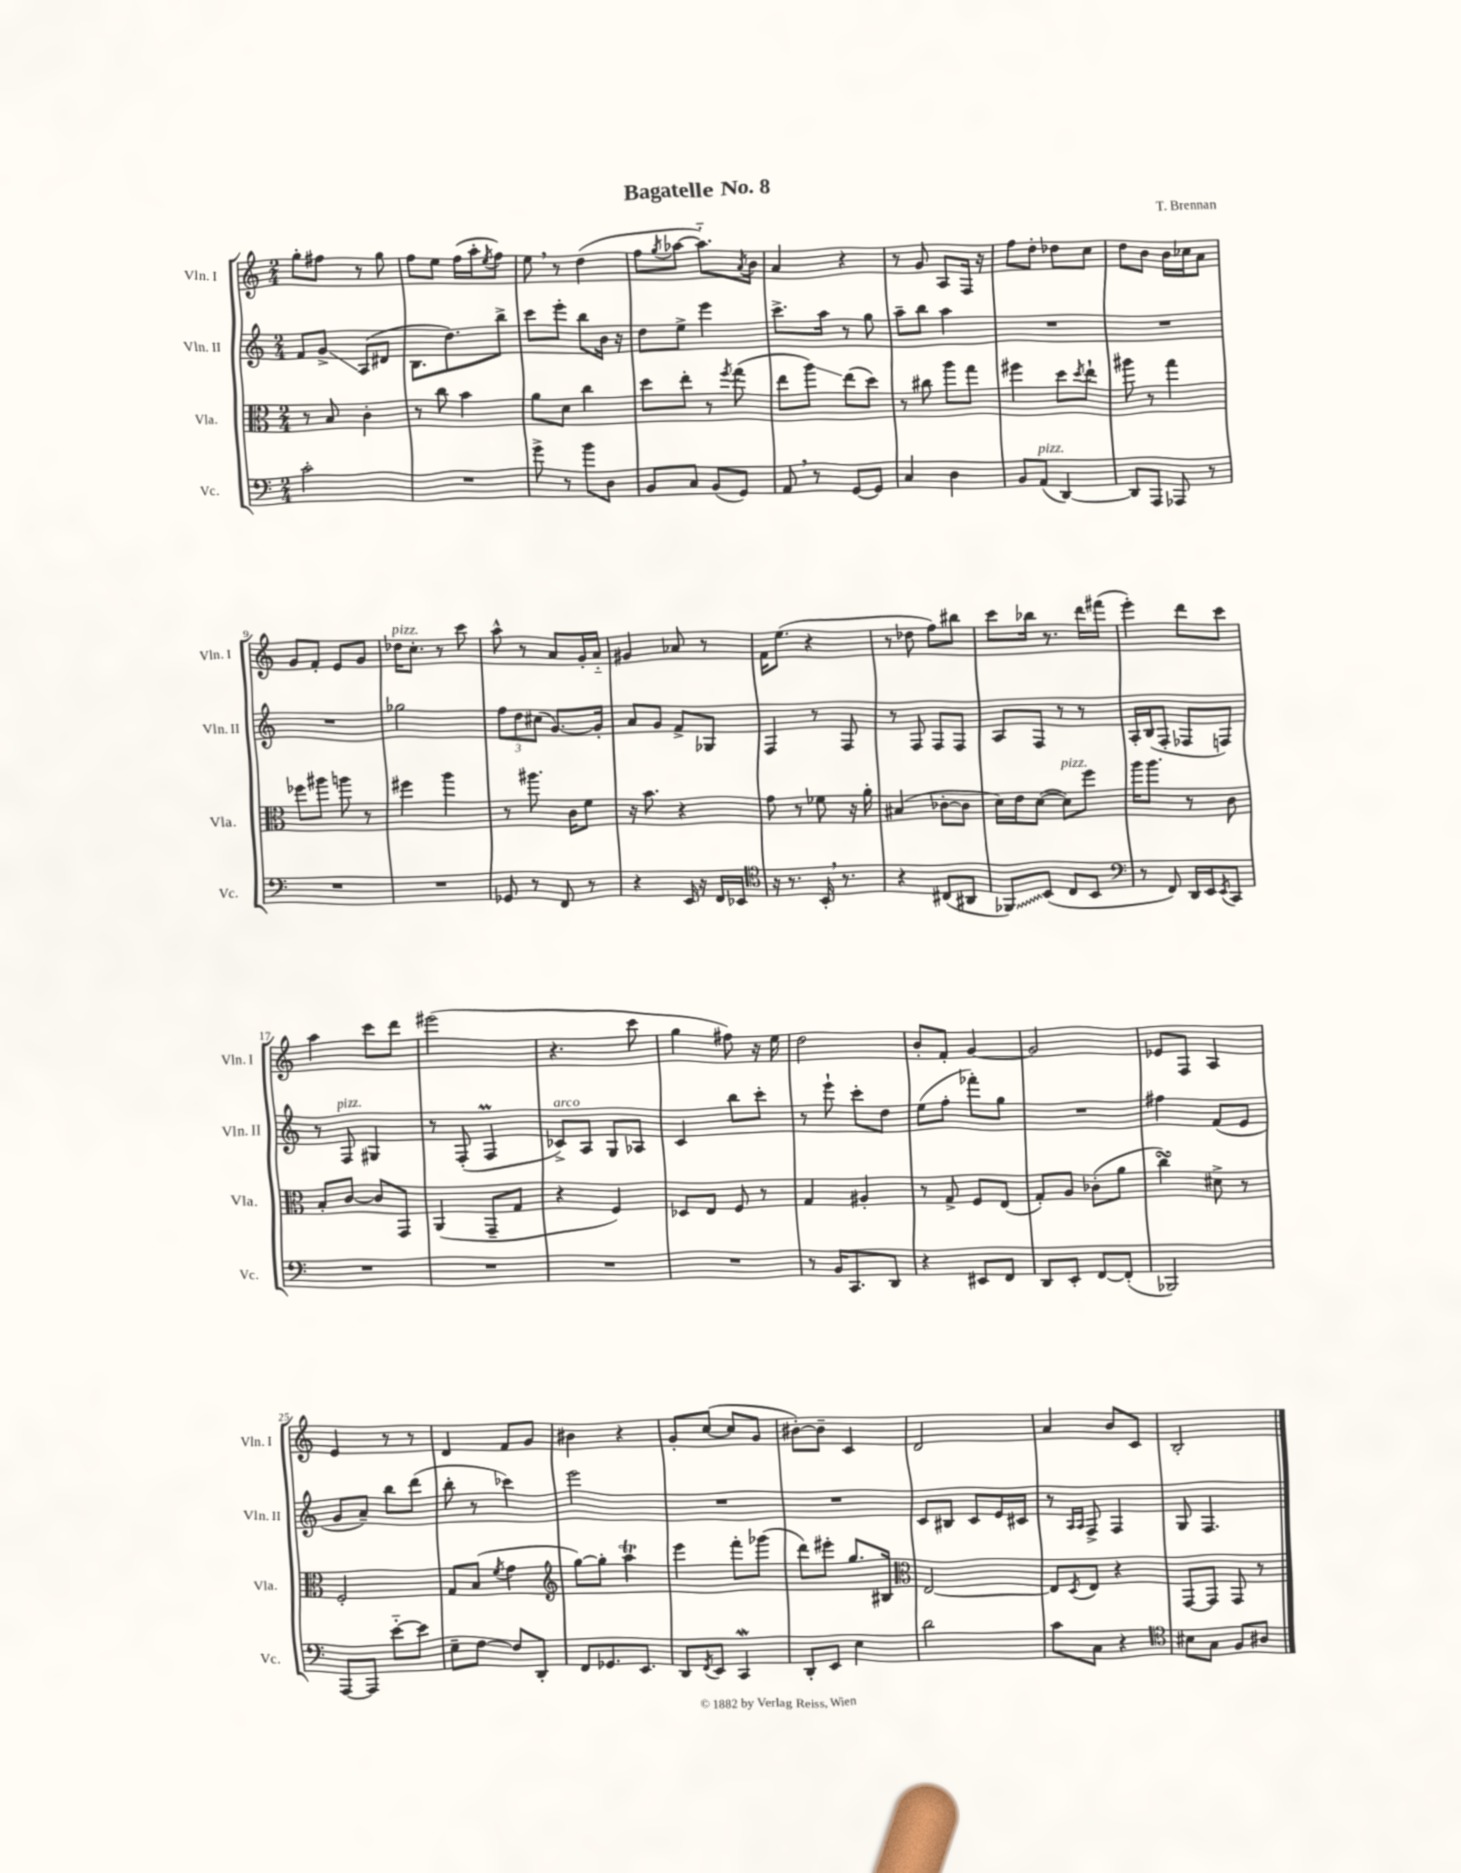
\header { title = "Bagatelle No. 8" composer = "T. Brennan" }
<<
\new StaffGroup <<
\new Staff = "s0" \with { instrumentName = "Vln. I" shortInstrumentName = "Vln. I" } {
    \clef treble \key c \major \numericTimeSignature \time 2/4
    g''8-. fis''8 r8 g''8 |
    f''8 e''8 f''16( a''16-. \acciaccatura { e''8 } f''8) |
    e''8 \breathe r8 d''4( |
    f''8 \acciaccatura { g''8 } aes''8~ aes''8.-_) \acciaccatura { a'8 } b'16 |
    a'4 r4 |
    r8 g'8 a8 f16 r16 |
    f''8 d''8-. des''8 c''8 |
    d''8 b'8 b'16 ces''16 a'8 |
    g'8 f'8-. e'8 g'8 |
    des''16^\markup { \italic "pizz." } c''8.-. r8 c'''8 |
    a''8-^ r8 a'8 g'16-. a'16-_ |
    gis'4 aes'8 r8 |
    f'16 e''8.( r4 |
    r8 des''8 f''8) bis''8 |
    c'''8 bes''16 r8. d'''16 fis'''16( |
    e'''4-.) d'''8 c'''8 |
    a''4 c'''8 d'''8 |
    eis'''2( |
    r4. c'''8 |
    g''4 fis''8) r16 e''16 |
    d''2 |
    b'8-. f'8-. g'4~ |
    g'2 |
    ees'8 f8 a4 |
    e'4 r8 r8 |
    d'4 f'8 g'8 |
    bis'4 r4 |
    g'8-. c''8~( c''8 g'8 |
    bis'8~-.) bis'8-- c'4 |
    d'2 |
    a'4 b'8 c'8 |
    b2-. \bar "|." |
}
\new Staff = "s1" \with { instrumentName = "Vln. II" shortInstrumentName = "Vln. II" } {
    \clef treble \key c \major \numericTimeSignature \time 2/4
    f'8 g'8->\glissando a8( dis'8 |
    b8. d''8.) b''8-> |
    c'''8 e'''8-. b''8 b'16 r16 |
    d''8 e''8-> e'''4 |
    c'''8.-> a''16 r8 g''8 |
    a''8-- b''8 a''4 |
    R2 |
    R2 |
    R2 |
    ges''2 |
    \tuplet 3/2 { f''8 d''8 cis''8( } g'8.~) g'16-. |
    a'8 g'8 f'8-> ges8 |
    f4 r8 f8 |
    r8 f8 f8 f8 |
    a8 f8 r8 r8 |
    a16-. b16( f8-. fes8 f8) |
    r8 f8^\markup { \italic "pizz." } gis4 |
    r8 f8-.( f4\prall |
    ces'8->^\markup { \italic "arco" }) a8 g8 aes8 |
    c'4 b''8 c'''8-. |
    r8 e'''8-! c'''8-. d''8 |
    e''8( f''8-. fes'''8-.) g''8 |
    R2 |
    fis''4 f'8( e'8 |
    g'8 a'8--) b''8 d'''8( |
    b''8-. r8 ces'''4) |
    e'''2 |
    R2 |
    R2 |
    c'8 bis8 c'8 e'16 cis'16 |
    r8 \grace { a16 a16 } f8-> f4 |
    g8 f4. \bar "|." |
}
\new Staff = "s2" \with { instrumentName = "Vla." shortInstrumentName = "Vla." } {
    \clef alto \key c \major \numericTimeSignature \time 2/4
    r8 b8 c'4-. |
    r8 c''8 b'4 |
    a'8 d'8 c''4 |
    d''8 e''8-. r8 \acciaccatura { f''8 } g''8( |
    e''8 a''8\glissando) e''8( d''8) |
    r8 cis''8 a''8 g''8 |
    fis''4 d''8 \acciaccatura { d''8 } e''8-! |
    ais''8 r8 g''4 |
    fes''8 ais''8 a''8 r8 |
    fis''4 a''4 |
    r8 ais''8. c'16 f'8 |
    r16 b'8. r4 |
    g'8 r8 fes'8 r16 a'16-. |
    bis4( ces'8~-. ces'8 |
    d'16) e'16 d'8~( d'8^\markup { \italic "pizz." }) f''8 |
    a''16 a''8. r8 c'8 |
    b8-. c'8~ c'8 g,8 |
    a,4( g,8-- g8 |
    r4 f4) |
    des8 e8 f8 r8 |
    g4 ais4-. |
    r8 g8-> f8 e8( |
    g8-.) a8 ces'8-.( a'8 |
    c''4\turn) dis'8-> r8 |
    f2-. |
    g8 b8( \acciaccatura { f'8 } g'4 |
    \clef treble g''8~) g''8-. a''4\trill |
    e'''4 f'''8-. ges'''8( |
    d'''8) eis'''8-. g''8. bis16 |
    \clef alto e2~ |
    e8 \acciaccatura { d8 } e8 r4 |
    g,8~ g,8 g,8 r8 \bar "|." |
}
\new Staff = "s3" \with { instrumentName = "Vc." shortInstrumentName = "Vc." } {
    \clef bass \key c \major \numericTimeSignature \time 2/4
    c'2-. |
    R2 |
    g'8-> r8 b'8 d8 |
    b,8 c8 b,8( g,8) |
    a,8 \breathe r8 g,8~ g,8 |
    c4 d4 |
    b,8 a,8^\markup { \italic "pizz." }( d,4~) |
    d,8 a,,8 aes,,8 r8 |
    R2 |
    R2 |
    ges,8 r8 f,8 r8 |
    r4 e,16 r16 f,16 ees,16 |
    \clef tenor r16 r8. b,16-. \breathe r8. |
    r4 cis8( ais,8 |
    \once \override Glissando.style = #'zigzag fes,8\glissando) b,8( c8 b,8 |
    \clef bass r8 f,8) d,16 e,16 \acciaccatura { e,8 } c,8 |
    R2 |
    R2 |
    R2 |
    R2 |
    r8 b,16 c,8. d,8 |
    r4 eis,8 f,8 |
    d,8 e,8-. f,8~ f,8-.( |
    bes,,2) |
    a,,8~ a,,8 e'8~-_ e'8 |
    e8-- f8~ f8 d,8-. |
    f,8 ges,8. e,8. |
    d,8 \acciaccatura { f,8 } e,8 c,4\mordent |
    d,8-. e,8 e4 |
    d'2 |
    c'8 c8 r4 |
    \clef tenor bis8 g8 f8 ais8 \bar "|." |
}
>>
>>
